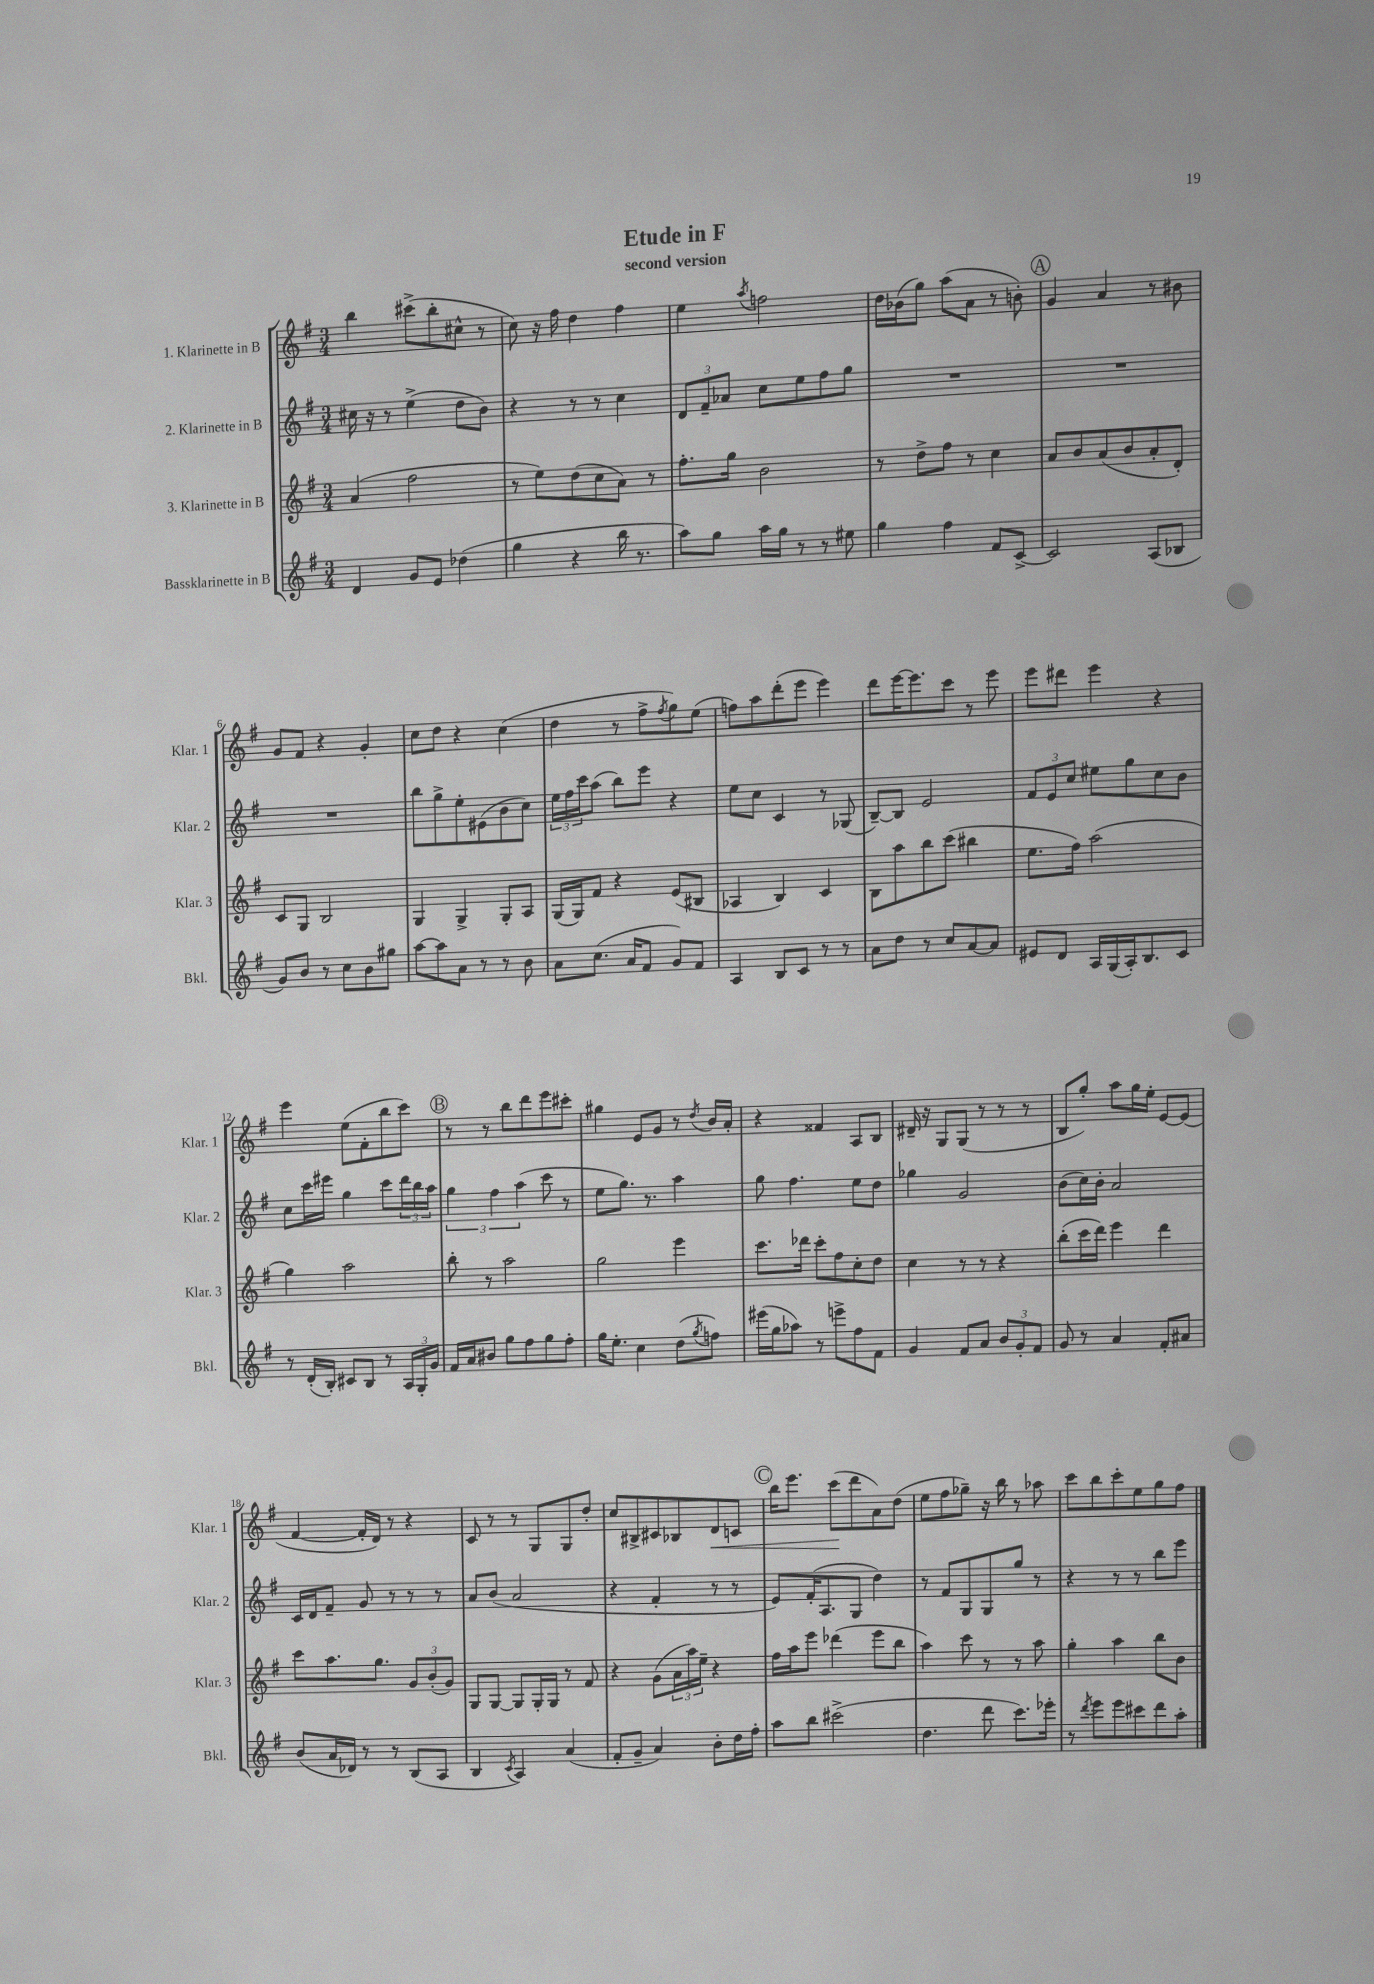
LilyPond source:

\header { title = "Etude in F" subtitle = "second version" }
<<
\new StaffGroup <<
\new Staff = "s0" \with { instrumentName = "1. Klarinette in B" shortInstrumentName = "Klar. 1" } {
    \clef treble \key g \major \numericTimeSignature \time 3/4
    b''4 cis'''8->( b''8-. cis''8-^ r8 |
    c''8) r16 fis''16 d''4 fis''4 |
    e''4 \acciaccatura { a''8 } f''2 |
    d''16 bes'16( g''8) a''8( a'8 r8 b'8-.) |
    \mark \markup { \circle "A" } g'4 a'4 r8 bis'8 |
    g'8 fis'8 r4 g'4-. |
    c''8 d''8 r4 c''4( |
    d''4 r8 fis''8-> \acciaccatura { fis''8 } g''8) e''8( |
    f''8) a''8 d'''8-.( e'''8 e'''4) |
    d'''8 e'''16~ e'''8. c'''8 r8 e'''8 |
    e'''8 dis'''8 e'''4 r4 |
    e'''4 e''8( fis'8-. b''8 c'''8) |
    \mark \markup { \circle "B" } r8 r8 b''8 d'''8 e'''8 cis'''8-. |
    gis''4 e'8 g'8 r8 \acciaccatura { d''8 } b'16 a'16-. |
    r4 fisis'4 a8 b8 |
    dis'16-- r16 g8 g8( r8 r8 r8 |
    b8 g''8-.) a''8 g''16 e''16-. e'8~ e'8( |
    fis'4~ fis'16-. d'16) r8 r4 |
    c'8 r8 r8 g8 g8 d''8-. |
    c''8 bis8-> cis'8 bes8 d'8\< c'8 |
    \mark \markup { \circle "C" } b''16 e'''8. c'''8\!( d'''8 a'8) d''8( |
    e''8 fis''8 ges''8--) r16 b''16 r8 aes''8 |
    c'''8 b''8 c'''8-. e''8 g''8 fis''8 \bar "|." |
}
\new Staff = "s1" \with { instrumentName = "2. Klarinette in B" shortInstrumentName = "Klar. 2" } {
    \clef treble \key g \major \numericTimeSignature \time 3/4
    cis''16 r16 r8 e''4->( d''8 b'8) |
    r4 r8 r8 c''4 |
    \tuplet 3/2 { d'8 fis'8-- aes'8 } c''8 e''8 fis''8 g''8 |
    R2. |
    \mark \markup { \circle "A" } R2. |
    R2. |
    b''8 g''8-> e''8-. eis'8( b'8 c''8) |
    \tuplet 3/2 { e''16 fis''16 c'''16 } a''8( b''8) e'''8 r4 |
    e''8 c''8 c'4 r8 ges8( |
    b8~--) b8 e'2 |
    \tuplet 3/2 { fis'8 e'8 c''8 } eis''8 g''8 c''8 b'8 |
    c''8 c'''16 eis'''16 g''4 c'''8 \tuplet 3/2 { d'''16 b''16 a''16 } |
    \mark \markup { \circle "B" } \tuplet 3/2 { g''4 fis''4 a''4( } c'''8 r8 |
    e''8 g''8.) r8. a''4 |
    g''8 fis''4. e''8 d''8 |
    ges''4 g'2 |
    b'8( c''16) b'16-. a'2 |
    c'16 d'16 fis'8-- g'8 r8 r8 r8 |
    a'8 b'8( a'2 |
    r4 fis'4-. r8 r8 |
    \mark \markup { \circle "C" } e'8) fis'16-.( a8. g8 d''4) |
    r8 fis'8 g8 g8 g''8 r8 |
    r4 r8 r8 b''8 e'''8 \bar "|." |
}
\new Staff = "s2" \with { instrumentName = "3. Klarinette in B" shortInstrumentName = "Klar. 3" } {
    \clef treble \key g \major \numericTimeSignature \time 3/4
    a'4( fis''2 |
    r8 e''8) d''8( c''8 a'8) r8 |
    fis''8.-. g''16 b'2 |
    r8 d''8-> fis''8 r8 c''4 |
    \mark \markup { \circle "A" } a'8 b'8 a'8( b'8 a'8-. d'8-.) |
    c'8 g8 b2 |
    g4 g4-> g8-. a8 |
    g16( g16) fis'8 r4 e'8( bis8 |
    aes4 b4) c'4 |
    b8 a''8 b''8 c'''8( bis''4 |
    e''8. fis''16) a''2( |
    g''4) a''2 |
    \mark \markup { \circle "B" } b''8-. r8 a''2 |
    g''2 e'''4 |
    c'''8. des'''16 c'''8-. fis''8 c''8-. d''8 |
    c''4 r8 r8 r4 |
    b''8-.( c'''16 d'''16) e'''4 d'''4 |
    c'''8 a''8. g''8. \tuplet 3/2 { g'8 b'8-.( g'8) } |
    g8 g8~ g8 g16-. g16 r8 fis'8 |
    r4 g'8( \tuplet 3/2 { a'16 a''16) e''16-- } r4 |
    \mark \markup { \circle "C" } fis''16 a''16 e'''8 des'''4( e'''8 b''8 |
    a''4) c'''8 r8 r8 a''8 |
    g''4-. a''4 b''8 b'8 \bar "|." |
}
\new Staff = "s3" \with { instrumentName = "Bassklarinette in B" shortInstrumentName = "Bkl." } {
    \clef treble \key g \major \numericTimeSignature \time 3/4
    d'4 g'8 e'8 des''4( |
    g''4 r4 b''16 r8. |
    a''8) g''8 a''16 g''16 r8 r8 eis''8 |
    g''4 fis''4 fis'8 c'8~-> |
    \mark \markup { \circle "A" } c'2 a8( bes8 |
    g'8) b'8 r8 c''8 b'8 gis''8 |
    a''8~ a''8 a'8 r8 r8 b'8 |
    a'8 c''8.( a'16 fis'8 g'8) fis'8 |
    a4 b8 c'8 r8 r8 |
    a'8 d''8 r8 c''8 a'8~ a'8 |
    eis'8 d'8 a16 g16( a16-.) b8. c'8 |
    r8 d'16-.( b16-.) cis'8 b8 r8 \tuplet 3/2 { a16 g16-. g'16 } |
    \mark \markup { \circle "B" } fis'16 a'16 bis'8 g''8 fis''8 g''8 fis''8-. |
    g''16 e''8.-. c''4 d''8( \acciaccatura { g''8 } f''8) |
    eis'''16( g''16 aes''8) r8 e'''8-> fis''8 fis'8 |
    g'4 fis'8 a'8 \tuplet 3/2 { b'8 g'8-. fis'8 } |
    g'8 r8 a'4 fis'8-. ais'8 |
    b'8( a'16 des'16) r8 r8 b8( a8 |
    b4 \acciaccatura { c'8 } a4) a'4( |
    fis'8-. g'8-- a'4) b'8-. d''16 fis''16-. |
    \mark \markup { \circle "C" } a''8 b''8 cis'''2->( |
    d''4. d'''8 c'''8.) ees'''16-. |
    r8 \acciaccatura { d'''8 } e'''8 e'''8 cis'''8 d'''8 a''8-. \bar "|." |
}
>>
>>
